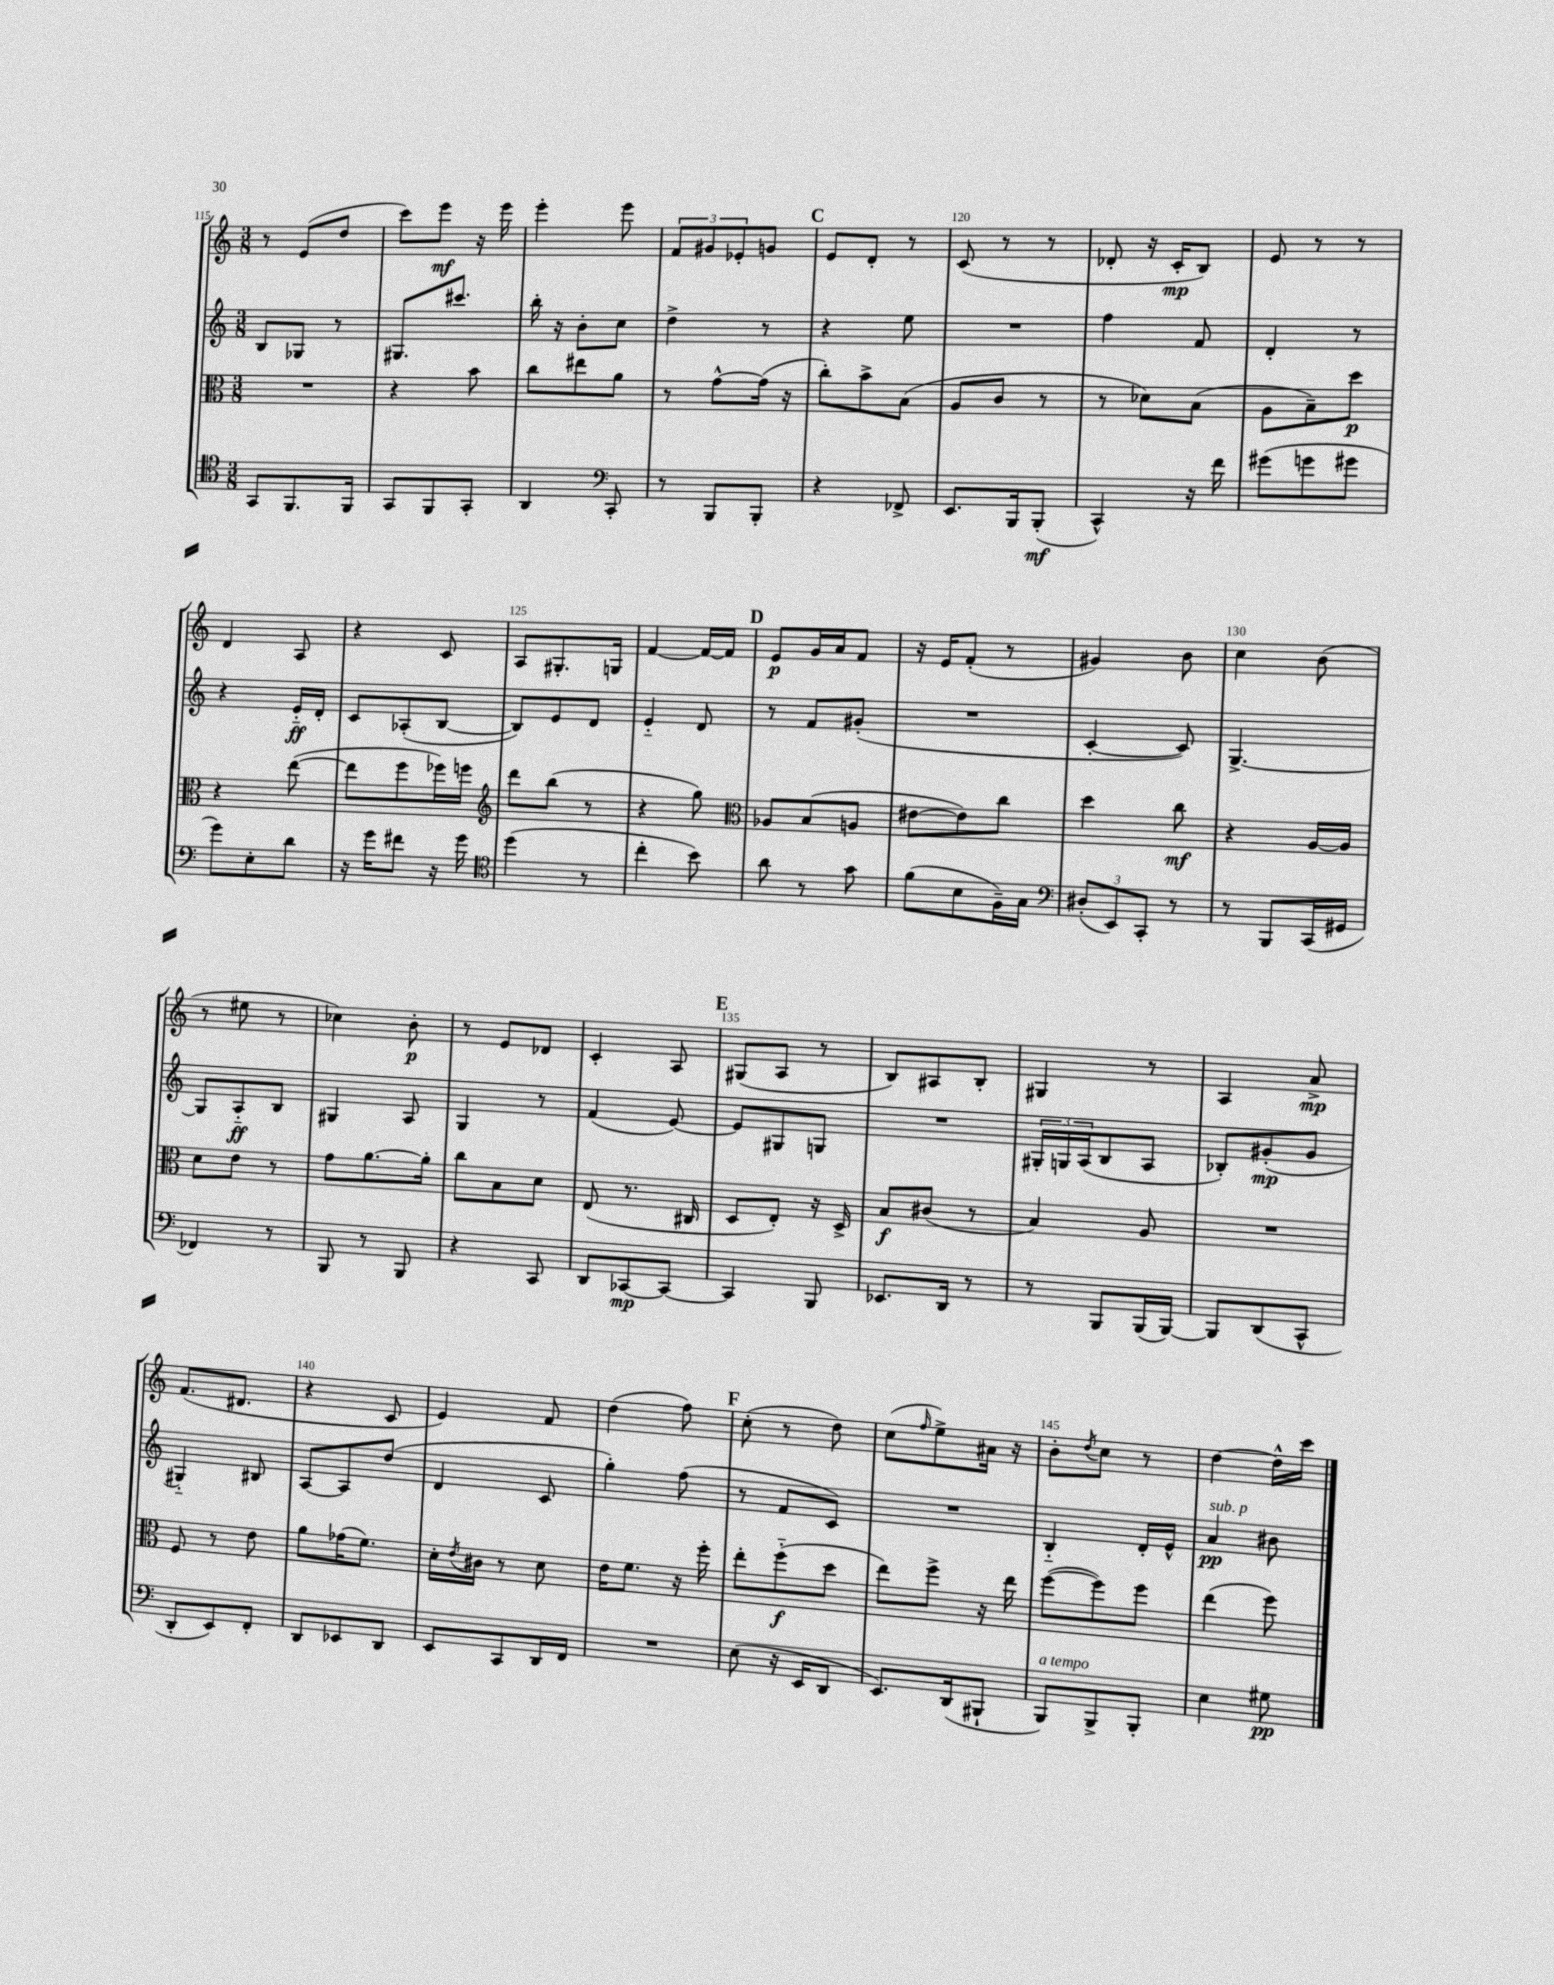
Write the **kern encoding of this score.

**kern	**kern	**kern	**kern
*staff4	*staff3	*staff2	*staff1
*clefC4	*clefC3	*clefG2	*clefG2
*k[]	*k[]	*k[]	*k[]
*M3/8	*M3/8	*M3/8	*M3/8
8GG	4.r	8B	8r
8.FF	.	8G-	(8e
.	.	8r	8dd
16FF	.	.	.
=	=	=	=
8GG	4r	8.G#	8ccc)
8FF	.	.	8eee
.	.	8.ccc#	.
8GG'	8b	.	16r
.	.	.	16eee
=	=	=	=
4AA	8cc	16bb'	4eee'
.	.	16r	.
.	8ee#	8b'	.
*clefF4	*	*	*
8CC'	8a	8cc	8eee
=	=	=	=
8r	8r	4dd^	12f
.	.	.	12g#
8BBB	[8g^^	.	.
.	.	.	12e-'
8BBB'	(16g]	8r	8g
.	16r	.	.
=	=	=	=
4r	8cc')	4r	8e
.	8b^	.	8d'
8FF-^	(8B	8ee	8r
=	=	=	=
8.EE	8A	4.r	(8c
.	8c	.	8r
16BBB	.	.	.
(8BBB'	8r	.	8r
=	=	=	=
4CC^^)	8r	4ff	8d-'
.	8d-)	.	16r
.	.	.	16c'
16r	(8B	8f	8B)
16f	.	.	.
=	=	=	=
(8g#	8A	4d'	8e
8g	8B~)	.	8r
8g#	8dd	8r	8r
=	=	=	=
8g)	4r	4r	4d
8E'	.	.	.
8d	([8ee	16e'~	8A
.	.	16d'	.
=	=	=	=
16r	8ee]	8c	4r
16g	.	.	.
8f#	8ff	(8A-'	.
16r	16ff-)	[8B	8c
16g	16ff	.	.
=	=	=	=
*clefC4	*clefG2	*	*
(4dd	8ddd	8B])	8A
.	(8bb	8e	8.G#'
8r	8r	8d	.
.	.	.	16G
=	=	=	=
4cc'	4r	4e'~	[4f
8b)	8gg)	8d	16f_
.	.	.	16f]
=	=	=	=
*	*clefC3	*	*
8a	8A-	8r	8e
8r	(8B	8f	16g
.	.	.	16a
8g	8A	(8g#'	8f
=	=	=	=
(8f	[8e#	4.r	16r
.	.	.	16e
8B	8e#])	.	(8f'
16F~)	8cc	.	8r
16G	.	.	.
=	=	=	=
*clefF4	*	*	*
(12D#'	4dd	[4c'	4g#)
12EE)	.	.	.
12CC'	.	.	.
8r	8cc	8c])	8b
=	=	=	=
8r	4r	[4.G^	4cc
8BBB	.	.	.
(16CC	[16A	.	(8b
16GG#	16A]	.	.
=	=	=	=
4FF-)	8d	8G]	8r
.	8e	8A'~	8ee#
8r	8r	8B	8r
=	=	=	=
8BBB	8g	4G#	4cc-)
8r	[8.a	.	.
8BBB	.	8A	8b'
.	16a']	.	.
=	=	=	=
4r	8cc	4G	8r
.	8B	.	8e
8CC	8d	8r	8d-
=	=	=	=
8DD	(8E	(4f	4c'
[8CC-	8.r	.	.
8CC-_	.	[8e)	8A
.	16C#	.	.
=	=	=	=
4CC-]	8D	8e]	(8G#
.	8E')	8G#	8A
8BBB	16r	8G	8r
.	16D^	.	.
=	=	=	=
8.EE-	8B	4.r	8B)
.	(8c#	.	8A#
16DD	.	.	.
8r	8r	.	8B'
=	=	=	=
8r	4B)	24G#'	4G#
.	.	24G	.
.	.	(24A	.
8BBB	.	8B	.
(16BBB	8A	8A	8r
[16BBB)	.	.	.
=	=	=	=
8BBB]	4.r	8B-')	4A
(8DD	.	(8g#'	.
8CC^^	.	8g#	8a^
=	=	=	=
8DD'	8F	4G#'~)	(8.f
8EE)	8r	.	.
.	.	.	8.d#
8FF'	8e	8B#	.
=	=	=	=
8DD	8a	[8A	4r
8EE-	(16g-	8A]	.
.	8.f)	.	.
8DD	.	(8dd	8c
=	=	=	=
8EE	16d'	4d	4e)
.	8qe	.	.
.	16c#	.	.
8CC	8r	.	.
16DD	8d	8c	8f
16FF	.	.	.
=	=	=	=
4.r	16e	4gg')	(4dd
.	8.f	.	.
.	16r	(8ff	8ff)
.	16ff'	.	.
=	=	=	=
(8E	8ee'	8r	(8cc'
16r	(8ff'~	8f	8r
16EE	.	.	.
8DD	8dd	8c)	8dd)
=	=	=	=
8.EE)	8ee)	4.r	(8cc
.	.	.	16qqff
.	8ff^	.	8ee^)
(16DD	.	.	.
8BBB#`	16r	.	16a#
.	16ee	.	16r
=	=	=	=
8BBB)	([8ff	4B'~	8b'
.	.	.	8qdd
8BBB^	8ff])	.	8cc
8BBB'	8ff	16d'	8r
.	.	16e^^	.
=	=	=	=
4E	(4ee	4a	[4dd
8G#	8ff)	8b#	16dd^^]
.	.	.	16ccc
==	==	==	==
*-	*-	*-	*-
